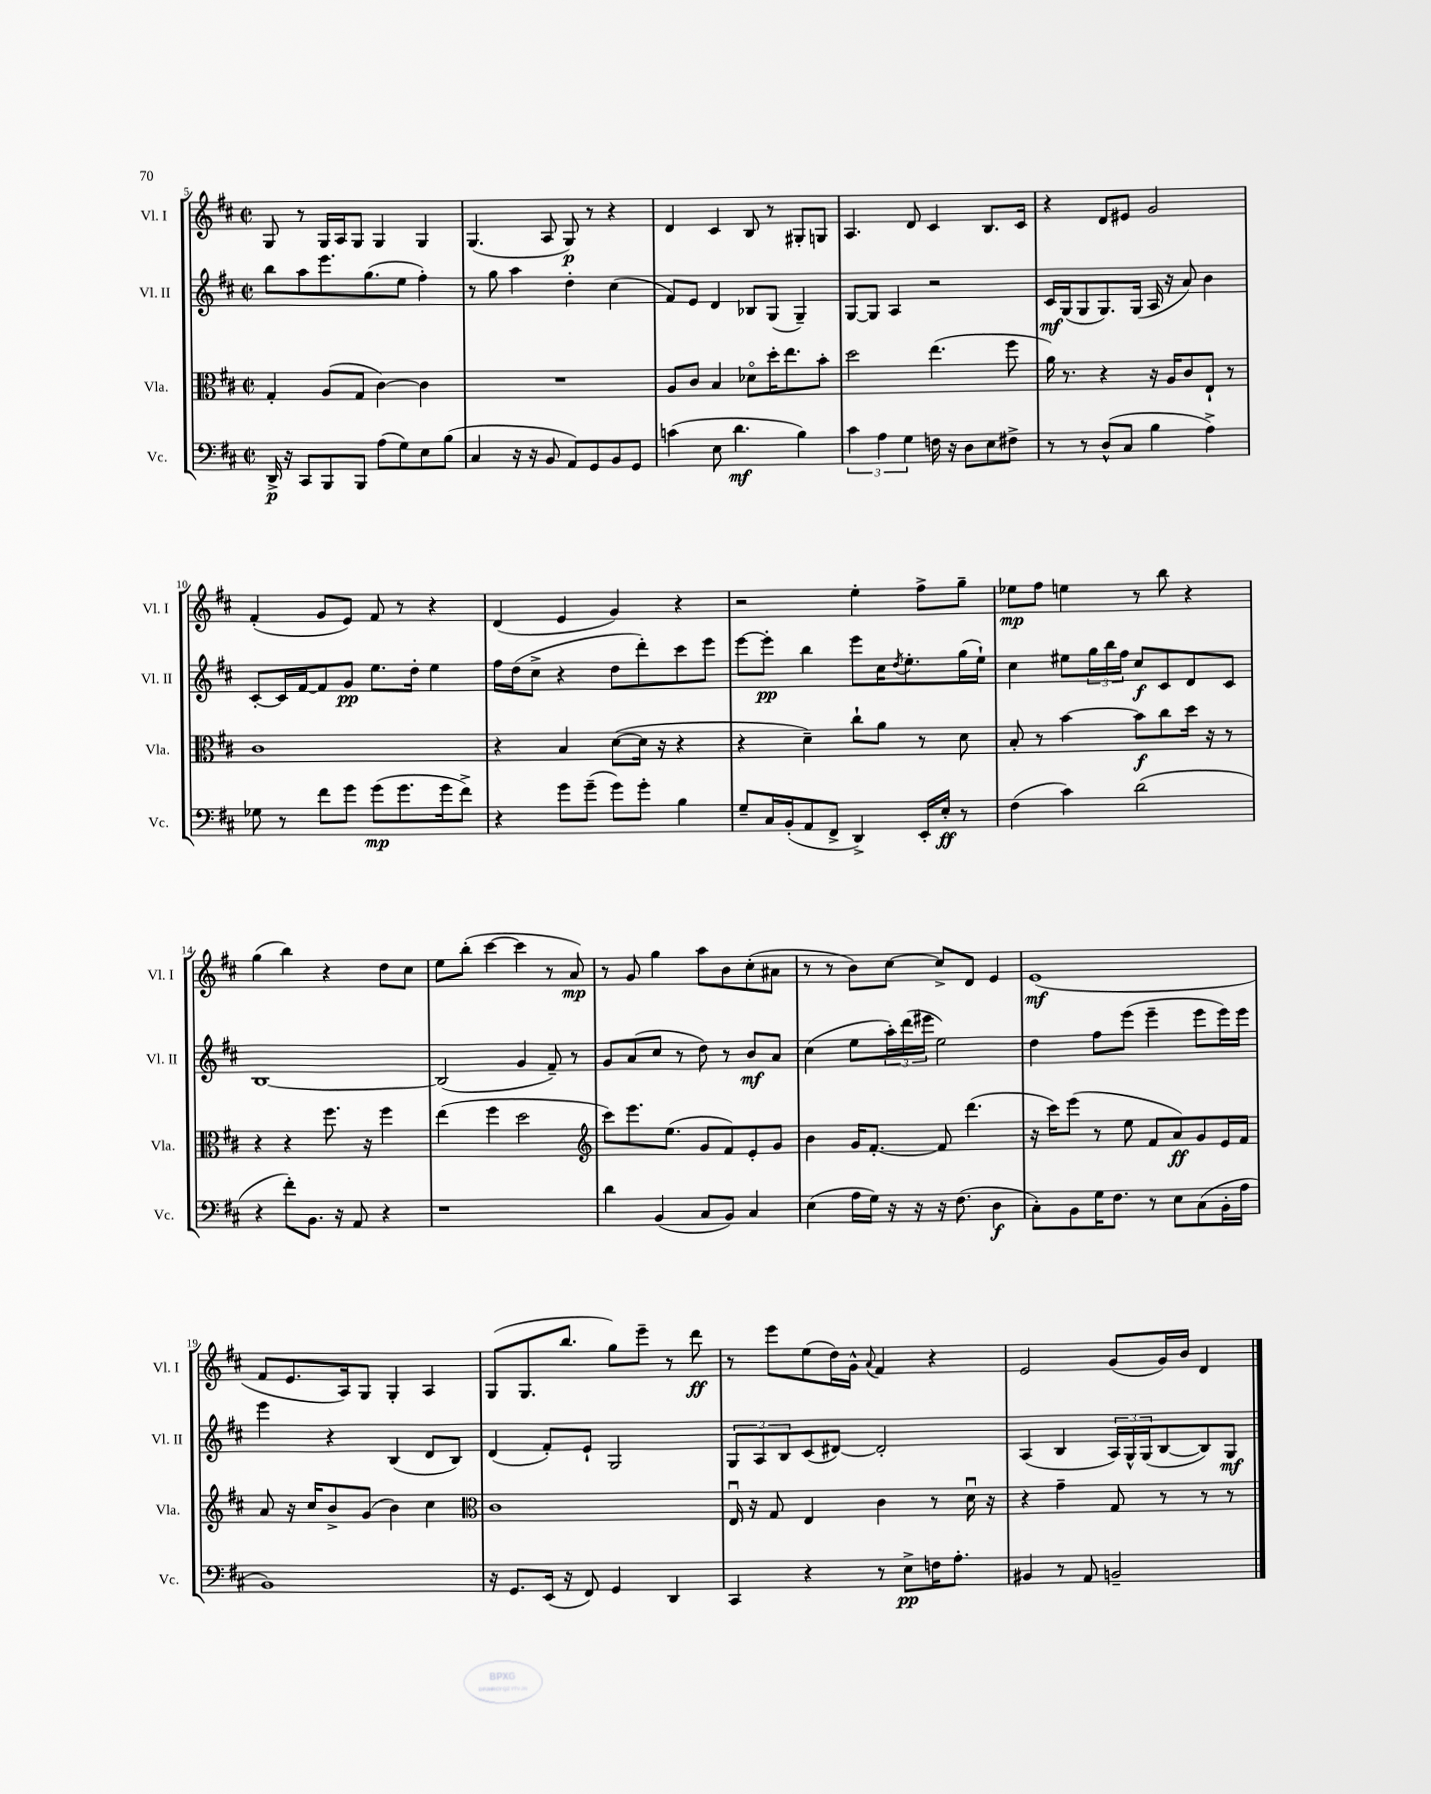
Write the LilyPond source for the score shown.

<<
\new StaffGroup <<
\new Staff = "s0" \with { instrumentName = "Vl. I" shortInstrumentName = "Vl. I" } {
    \clef treble \key d \major \defaultTimeSignature \time 2/2
    g8 r8 g16 a16 g8 g4 g4 |
    g4.( a8 g8\p) r8 r4 |
    d'4 cis'4 b8 r8 gis8-. g8 |
    a4. d'8 cis'4 b8. cis'16 |
    r4 d'8 eis'8 g'2 |
    fis'4-.( g'8 e'8) fis'8 r8 r4 |
    d'4( e'4 g'4) r4 |
    r2 e''4-. fis''8-> g''8-- |
    ees''8\mp fis''8 e''4 r8 b''8 r4 |
    g''4( b''4) r4 d''8 cis''8 |
    e''8 b''8-.( cis'''4~ cis'''4 r8 a'8\mp) |
    r8 g'8 g''4 a''8 b'8 cis''8-.( ais'8 |
    r8 r8 b'8) cis''8~ cis''8-> d'8 e'4 |
    e'1\mf( |
    fis'8 e'8. a16) g8 g4-. a4 |
    g8( g8. b''8. g''8) e'''8-- r8 d'''8\ff |
    r8 e'''8 e''8( d''16) g'16-^ \appoggiatura { a'8 } fis'4 r4 |
    e'2 g'8( g'16) b'16 d'4 \bar "|." |
}
\new Staff = "s1" \with { instrumentName = "Vl. II" shortInstrumentName = "Vl. II" } {
    \clef treble \key d \major \defaultTimeSignature \time 2/2
    b''8 a''8 e'''8. g''8.( e''8 fis''4-.) |
    r8 g''8 a''4 d''4-. cis''4( |
    fis'8) e'8 d'4 bes8 g8( g4--) |
    g8~ g8 a4 r2 |
    cis'16\mf g16( g8 g8.) g16( a16 r16 a'8) b'4 |
    cis'8~-. cis'16 fis'16~ fis'8 g'8\pp e''8. d''16-. e''4 |
    fis''16 d''16( cis''8-> r4 d''8 d'''8-.) cis'''8 e'''8 |
    e'''8~ e'''8-.\pp b''4 e'''8 cis''16 \acciaccatura { d''8 } e''8.-. g''16( e''16-!) |
    cis''4 eis''8 \tuplet 3/2 { g''16 b''16 fis''16 } cis''8\f cis'8 d'8 cis'8 |
    b1~ |
    b2( g'4 fis'8--) r8 |
    g'8 a'8( cis''8 r8 d''8) r8 b'8\mf a'8 |
    cis''4( e''8 \tuplet 3/2 { a''16-.) d'''16( eis'''16 } e''2) |
    d''4 fis''8 e'''8( e'''4-- e'''8 e'''16) e'''16 |
    e'''4 r4 b4( d'8 b8) |
    d'4( fis'8-.) e'8-! g2 |
    \tuplet 3/2 { g8 a8 b8 } cis'8( dis'8~) dis'2-. |
    a4( b4 \tuplet 3/2 { a16) g16-^ g16( } b8~ b8) g8\mf \bar "|." |
}
\new Staff = "s2" \with { instrumentName = "Vla." shortInstrumentName = "Vla." } {
    \clef alto \key d \major \defaultTimeSignature \time 2/2
    g4-. a8( g8 cis'4~) cis'4 |
    R1 |
    a8 cis'8 b4 des'8\flageolet d''16-. e''8. b'8-. |
    d''2 e''4.( fis''8 |
    a'16) r8. r4 r16 a16 cis'8 e8-! r8 |
    cis'1 |
    r4 b4 d'8~( d'16 r16 r4 |
    r4 d'4--) cis''8-! a'8 r8 d'8 |
    b8-. r8 b'4~ b'8\f cis''8 d''16 r16 r8 |
    r4 r4 fis''8. r16 fis''4 |
    e''4( fis''4 d''2 |
    \clef treble cis'''8) e'''8. e''8.( g'8 fis'8) e'8-. g'8 |
    b'4 g'16 fis'8.~-. fis'8 d'''4.( |
    r16 cis'''16) e'''8( r8 e''8 fis'8 a'8\ff) g'8 e'16 fis'16 |
    a'8 r16 cis''16 b'8-> g'8( b'4) cis''4 |
    \clef alto cis'1 |
    e16\downbow r16 g8 e4 cis'4 r8 d'16\downbow r16 |
    r4 g'4-- g8 r8 r8 r8 \bar "|." |
}
\new Staff = "s3" \with { instrumentName = "Vc." shortInstrumentName = "Vc." } {
    \clef bass \key d \major \defaultTimeSignature \time 2/2
    d,16->\p r16 cis,8 b,,8 b,,8 a8( g8) e8 b8( |
    cis4 r16 r16 b,8 a,8) g,8 b,8 g,8 |
    c'4( e8 d'4.\mf b4) |
    \tuplet 3/2 { cis'4 a4 g4 } f16 r16 d8 e8 fis8-> |
    r8 r8 d8-^( cis8 b4 a4->) |
    ges8 r8 fis'8 g'8 g'8\mp( g'8. g'16 fis'8->) |
    r4 g'8 g'8--( g'8) g'8-. b4 |
    g8-- cis16 b,16-.( a,8 fis,8-> d,4->) e,16-. e16-.\ff r8 |
    fis4( cis'4) d'2( |
    r4 fis'8-.) b,8. r16 a,8 r4 |
    r1 |
    d'4 b,4( cis8 b,8) cis4 |
    e4( a16 g16) r16 r16 r16 fis8.( d4\f |
    cis8-.) b,8 g16 fis8. r8 e8 cis8( b,16-. a16 |
    b,1) |
    r16 g,8. e,16( r16 fis,8) g,4 d,4 |
    cis,4 r4 r8 e8->\pp f16 a8.-. |
    bis,4 r8 a,8 b,2-- \bar "|." |
}
>>
>>
\layout { \context { \Score currentBarNumber = #5 } }
